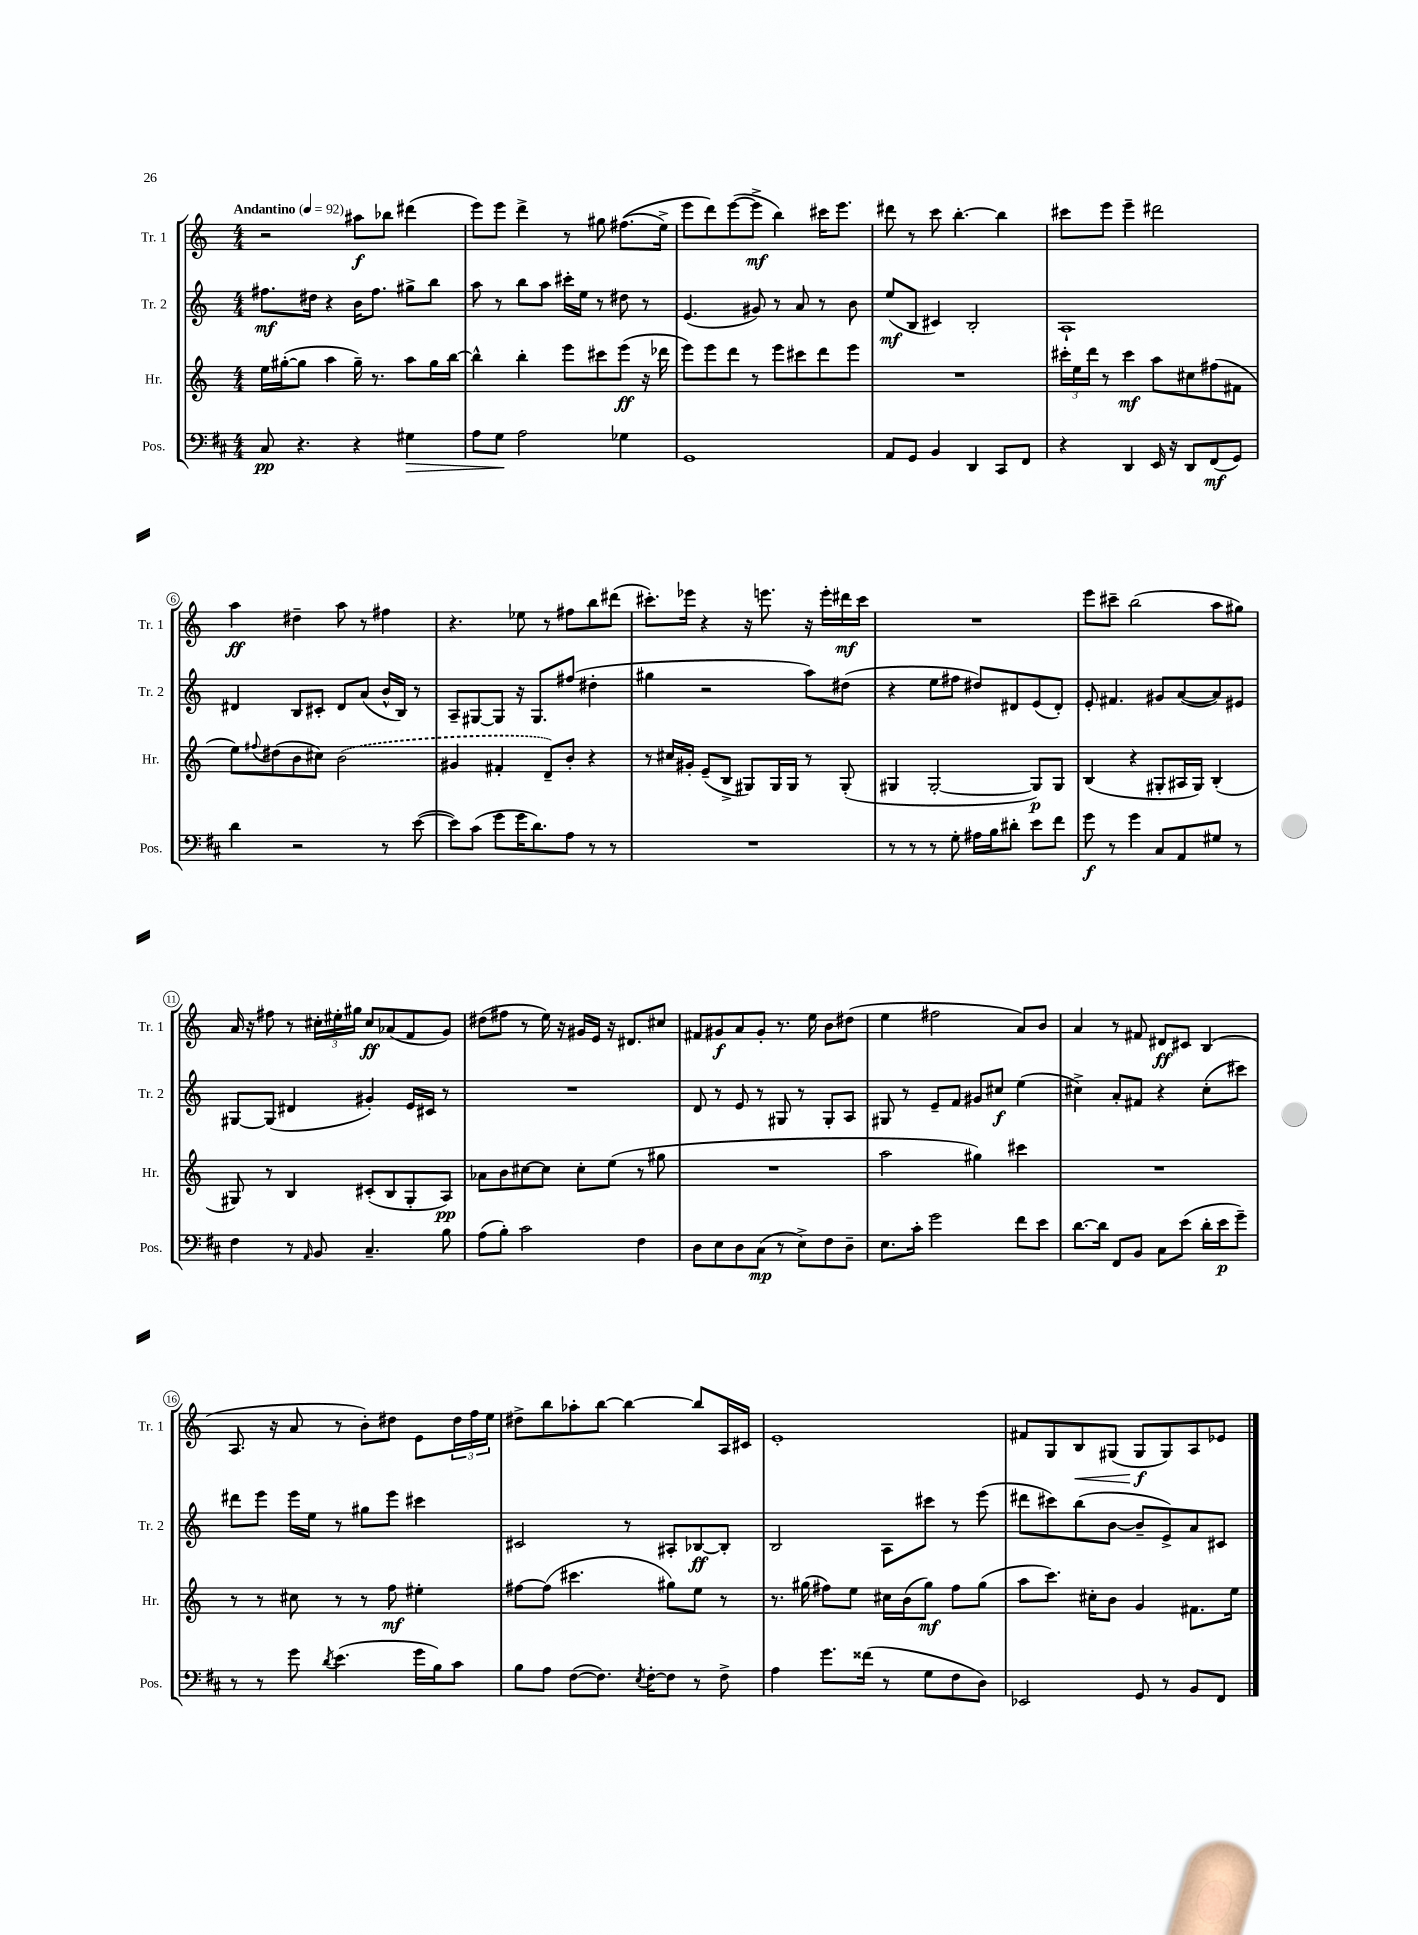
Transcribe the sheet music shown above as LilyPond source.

<<
\new StaffGroup <<
\new Staff = "s0" \with { instrumentName = "Tr. 1" shortInstrumentName = "Tr. 1" } {
    \clef treble \key c \major \numericTimeSignature \time 4/4 \tempo "Andantino" 4 = 92
    r2 ais''8\f bes''8 dis'''4( |
    e'''8) e'''8 d'''4-> r8 gis''8 fis''8.(\( e''16->) |
    e'''8 d'''8\) e'''8~( e'''8->\mf b''4) cis'''16 e'''8. |
    dis'''8 r8 c'''8 b''4.~-. b''4 |
    cis'''8 e'''8 e'''4-- dis'''2 |
    a''4\ff dis''4-- a''8 r8 fis''4 |
    r4. ees''8 r8 fis''8 b''8 dis'''8( |
    cis'''8.-.) ees'''16 r4 r16 e'''8. r16 e'''16-. dis'''16\mf cis'''16 |
    R1 |
    e'''8 cis'''8-- b''2( a''8 gis''8) |
    a'16 r16 fis''8 r8 \tuplet 3/2 { cis''16-. eis''16-. gis''16 } cis''8\ff aes'8( f'8 g'8) |
    dis''8( fis''8 r8 e''16) r16 gis'16 e'16 r16 dis'8. cis''8 |
    fis'8 gis'8\f a'8 gis'8-. r8. e''16 b'8 dis''8( |
    e''4 fis''2 a'8) b'8 |
    a'4 r8 fis'8 dis'8\ff cis'8 b4( |
    a8. r16 a'8 r8 b'8-.) dis''8 e'8 \tuplet 3/2 { dis''16 f''16 e''16 } |
    dis''8-> b''8 aes''8-. b''8~ b''4~ b''8 a16 cis'16 |
    e'1-. |
    fis'8 g8 b8\< gis8( gis8\f\! gis8) a8 ees'8 \bar "|." |
}
\new Staff = "s1" \with { instrumentName = "Tr. 2" shortInstrumentName = "Tr. 2" } {
    \clef treble \key c \major \numericTimeSignature \time 4/4
    fis''8.\mf dis''16 r4 b'16 fis''8. gis''8-> b''8 |
    a''8 r8 b''8 a''8 cis'''16-. e''16 r8 dis''8 r8 |
    e'4.( gis'8) r8 a'8 r8 b'8 |
    e''8\mf( b8 cis'4) b2-. |
    a1-! |
    dis'4 b8 cis'8-. dis'8 a'8( b'16-^ b16) r8 |
    a8-- gis8~ gis8 r16 gis8. fis''8( dis''4-. |
    gis''4 r2 a''8) dis''8( |
    r4 e''8 fis''8 dis''8) dis'8 e'8( dis'8-.) |
    e'8-. fis'4. gis'8 a'8~( a'8) eis'8 |
    gis8~ gis8( dis'4 gis'4-.) e'16 cis'16 r8 |
    R1 |
    d'8 r8 e'8 r8 gis8 r8 gis8-. a8 |
    gis8 r8 e'8-- f'8 gis'8 cis''8\f e''4( |
    cis''4->) a'8-. fis'8 r4 cis''8-.( cis'''8) |
    dis'''8 e'''8 e'''16 e''16 r8 gis''8 e'''8 cis'''4 |
    cis'2 r8 ais8-. bes8~\ff bes8-. |
    b2 a8 cis'''8 r8 e'''8( |
    dis'''8 cis'''8) b''8( b'8~ b'8-- e'8->) a'8 cis'8 \bar "|." |
}
\new Staff = "s2" \with { instrumentName = "Hr." shortInstrumentName = "Hr." } {
    \clef treble \key c \major \numericTimeSignature \time 4/4
    e''16 gis''16~-.( gis''8 a''4 gis''16--) r8. a''8 gis''16 b''16~ |
    b''4-^ b''4-. e'''8 cis'''8 e'''8\ff( r16 des'''16 |
    e'''8) e'''8 d'''8 r8 e'''8 cis'''8 d'''8 e'''8 |
    R1 |
    \tuplet 3/2 { cis'''16-. e''16 d'''16 } r8 cis'''4\mf a''8 cis''8 fis''8( fis'8 |
    e''8) \appoggiatura { fis''8 } dis''8( b'8 cis''8) \once \slurDashed b'2( |
    gis'4 fis'4-. d'8--) b'8-. r4 |
    r8 cis''16 gis'16-. e'8--( b8-> gis8) gis16 gis16 r8 gis8-.( |
    gis4 gis2~-. gis8\p) gis8 |
    b4( r4 gis8-. ais16 gis16) b4-.( |
    gis8) r8 b4 cis'8-.( b8 gis8-. a8\pp) |
    aes'8 b'8 cis''8~ cis''8 cis''8-. e''8( r8 gis''8 |
    R1 |
    a''2 gis''4) cis'''4 |
    R1 |
    r8 r8 cis''8 r8 r8 f''8\mf eis''4-. |
    fis''8~ fis''8( cis'''4. gis''8) e''8 r8 |
    r8. gis''16( fis''8) e''8 cis''16 b'16( gis''8\mf) fis''8 gis''8( |
    a''8 c'''8.) cis''16-. b'8 g'4 fis'8. e''16 \bar "|." |
}
\new Staff = "s3" \with { instrumentName = "Pos." shortInstrumentName = "Pos." } {
    \clef bass \key d \major \numericTimeSignature \time 4/4
    cis8\pp r4. r4 gis4\> |
    a8 g8\! a2 ges4 |
    g,1 |
    a,8 g,8 b,4 d,4 cis,8 fis,8 |
    r4 d,4 e,16 r16 d,8 fis,8\mf( g,8) |
    d'4 r2 r8 e'8~( |
    e'8) cis'8( g'8 g'16 d'8.) a8 r8 r8 |
    R1 |
    r8 r8 r8 g8-. ais16 b16 dis'8-. e'8 fis'8 |
    g'8\f r8 g'4 cis8 a,8 gis8 r8 |
    fis4 r8 \grace { a,16 } b,8 cis4.-- b8 |
    a8( b8-.) cis'2 fis4 |
    d8 e8 d8 cis8\mp( r8 e8->) fis8 d8-- |
    e8. cis'16-. g'2 fis'8 e'8 |
    d'8.~ d'16 fis,8 b,8 cis8 e'8( d'16-. e'16\p g'8--) |
    r8 r8 g'8 \acciaccatura { d'8 } e'4.( g'16 b16) cis'8 |
    b8 a8 fis8~( fis8.) \acciaccatura { e8 } fis16~-. fis8 r8 fis8-> |
    a4 g'8. fisis'16( r8 g8 fis8 d8) |
    ees,2 g,8 r8 b,8 fis,8 \bar "|." |
}
>>
>>
\layout { \context { \Score \override BarNumber.stencil = #(make-stencil-circler 0.1 0.3 ly:text-interface::print) } }
